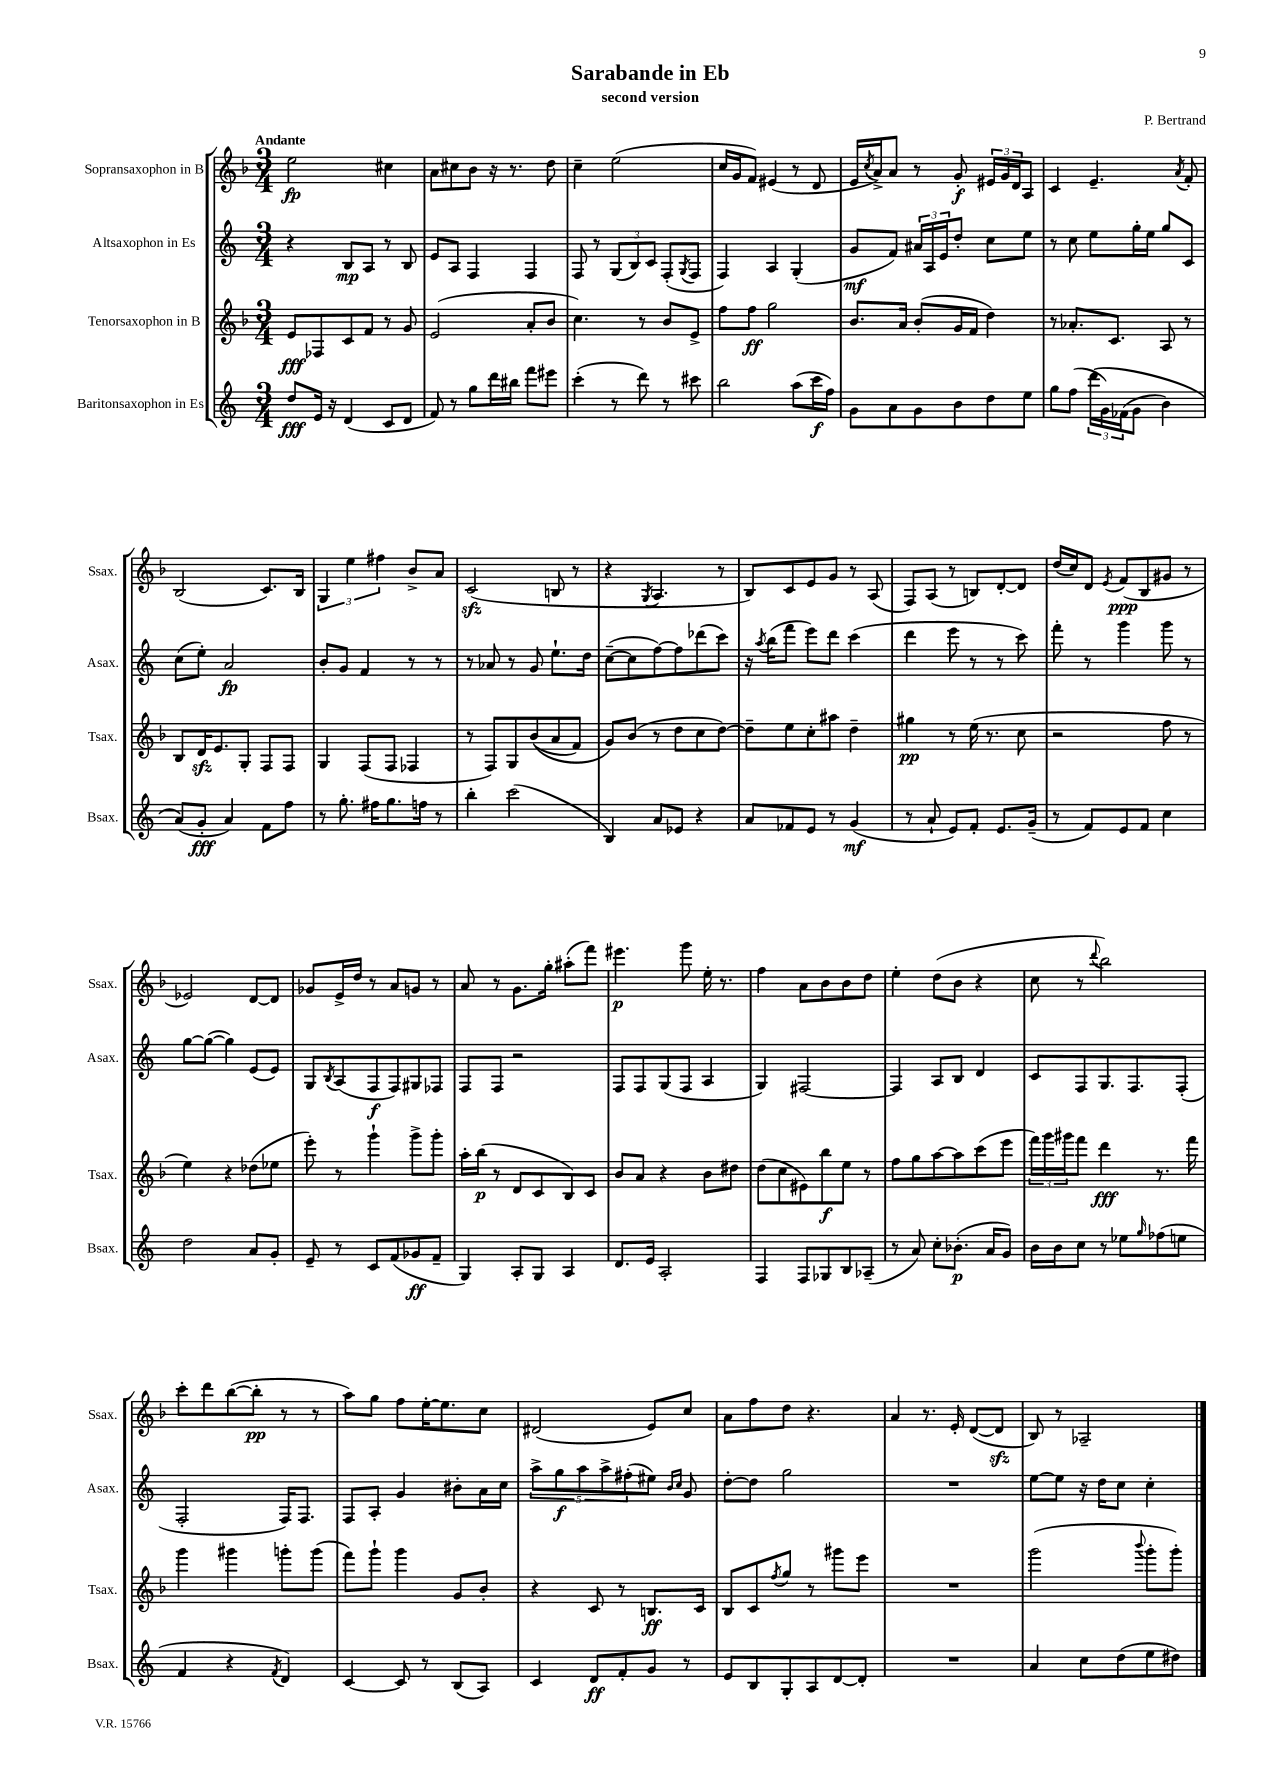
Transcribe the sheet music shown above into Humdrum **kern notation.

**kern	**kern	**kern	**kern
*staff4	*staff3	*staff2	*staff1
*clefG2	*clefG2	*clefG2	*clefG2
*k[]	*k[b-]	*k[]	*k[b-]
*M3/4	*M3/4	*M3/4	*M3/4
8dd	8e	4r	2ee
16e	8F-	.	.
16r	.	.	.
(4d	8c	8B	.
.	8f	8A	.
8c	8r	8r	4cc#
8d	8g	8B	.
=	=	=	=
8f)	(2e	8e	8a
8r	.	8A	8cc#
8gg	.	4F	8b-
16ddd	.	.	16r
16bb#	.	.	8.r
8fff	8a'	4F	.
8eee#	8b-	.	8dd
=	=	=	=
(4ccc'	4.cc)	8F	4cc~
.	.	8r	.
8r	.	(12G	(2ee
.	.	12B)	.
8ddd)	8r	.	.
.	.	12c	.
8r	8b-	(8F'	.
.	.	8qG	.
8ccc#	8e^	8F	.
=	=	=	=
2bb	8ff	4F)	16cc
.	.	.	16g
.	8ff	.	8f)
.	2gg	4A	(4e#
(8aa	.	(4G'	8r
16ccc	.	.	8d
16ff)	.	.	.
=	=	=	=
8g	8.b-	8g	16e
.	.	.	8qcc
.	.	.	16a^)
8a	.	8f)	8a
.	16a	.	.
8g	(8b-'	24a#	8r
.	.	24A	.
.	.	24e	.
8b	16g	8dd'	8g'
.	16f	.	.
8dd	4dd)	8cc	24e#
.	.	.	24g
.	.	.	24d
8ee	.	8ee	8A
=	=	=	=
8gg	8r	8r	4c
(8ff	8.a-'	8cc	.
&(24ddd	.	8ee	4.e~
24g)	.	.	.
.	8.c	.	.
(24f-	.	.	.
8g	.	16gg'	.
.	.	16ee	.
4b)	8A	8gg	.
.	.	.	8qa
.	8r	8c	8f'
=	=	=	=
(8a&)	8B-	(8cc	(2B-
8g'	16d	8ee')	.
.	8.e	.	.
4a)	.	2a	.
.	8G'	.	.
8f	8F	.	8.c)
8ff	8F	.	.
.	.	.	16B-
=	=	=	=
8r	4G	8b'	6G
8.gg'	.	8g	.
.	.	.	6ee
.	(8F	4f	.
16ff#	.	.	.
.	.	.	6ff#
8.gg	8F	.	.
.	4F-	8r	8b-^
16ff	.	.	.
8r	.	8r	8a
=	=	=	=
4bb'	8r	8r	(2c
.	8F)	8a-	.
(2ccc	8G	8r	.
.	&((8b-	8g	.
.	8a	8.ee`	8B
.	8f)	.	8r
.	.	16dd	.
=	=	=	=
4B)	8g&)	([8cc~	4r
.	(8b-	8cc]	.
.	.	.	8qG
8a	8r	[8ff)	4.A
8e-	8dd	8ff]	.
4r	8cc	(8ddd-	.
.	[8dd)	8ccc)	8r
=	=	=	=
8a	8dd~]	16r	8B-)
.	.	8qaa	.
.	.	(16bb	.
8f-	8ee	8fff	8c
8e	8cc'	8eee)	8e
8r	8aa#	8ddd	8g
(4g	4dd~	(4ccc	8r
.	.	.	(8A
=	=	=	=
8r	4gg#	4ddd	8F)
8a`	.	.	(8A
8e)	8r	8eee	8r
8f'	(16ee	8r	8B)
.	8.r	.	.
8.e	.	8r	[8d'
.	8cc	8ccc)	8d]
(16g~	.	.	.
=	=	=	=
8r	2r	8fff'	(16dd
.	.	.	16cc)
8f)	.	8r	8d
.	.	.	8qe
8e	.	4ggg	(8f
8f	.	.	8B-
4cc	8ff	8ggg	8g#
.	8r	8r	8r
=	=	=	=
2dd	4ee)	[8gg	2e-)
.	.	(8gg_	.
.	4r	4gg])	.
8a	(8dd-	(8e	[8d
8g'	8ee-	8e)	8d]
=	=	=	=
8e~	8eee')	8G	8g-
.	.	8qB	.
8r	8r	(8A	16e^
.	.	.	16dd
8c	4ggg`	8F	8r
(8f	.	8F)	8a
8g-	8ggg^	8G#	8g
8f~	8ggg'	8F-	8r
=	=	=	=
4G)	16aa'	8F	8a
.	(16bb-	.	.
.	8r	8F	8r
8A'	8d	2r	8.g
8G	8c	.	.
.	.	.	16gg'
4A	8B-)	.	(8aa#'
.	8c	.	8fff)
=	=	=	=
8.d	8b-	8F	4.eee#
.	8a	8F	.
16e	.	.	.
2A'	4r	(8G	.
.	.	8F	8ggg
.	8b-	4A	16ee'
.	.	.	8.r
.	8dd#	.	.
=	=	=	=
4F	(8dd	4G)	4ff
.	8cc	.	.
8F	8e#)	[2F#	8a
8G-	8bb-	.	8b-
8B	8ee	.	8b-
(8A-~	8r	.	8dd
=	=	=	=
8r	8ff	4F#]	4ee'
8a)	8gg	.	.
8cc'	[8aa	8A	(8dd
(8.b-'	8aa]	8B	8b-
.	(8ccc	4d	4r
16a	.	.	.
8g)	8eee	.	.
=	=	=	=
16b	24fff)	8c	8cc
.	24ggg	.	.
16b	.	.	.
.	24ggg#	.	.
8cc	8fff	8F	8r
.	.	.	8qqddd
8r	4ddd	8.G	2bb-)
8ee-	.	.	.
.	.	8.F	.
16qqgg	.	.	.
(8ff-	8.r	.	.
8ee	.	(8F'	.
.	16fff	.	.
=	=	=	=
4f	4ggg	2F'	8ccc'
.	.	.	8ddd
4r	4ggg#	.	([8bb-
.	.	.	8bb-']
8qf	.	.	.
4d)	8ggg'	16F)	8r
.	.	8.F	.
.	(8ggg	.	8r
=	=	=	=
[4c	8fff)	8F	8aa)
.	8ggg`	8A'	8gg
8c]	4ggg	4g	8ff
8r	.	.	[16ee'
.	.	.	8.ee]
(8B	8g	8b#'	.
8A)	8b-'	16a	8cc
.	.	16cc	.
=	=	=	=
4c	4r	10aa^	(2d#
.	.	10gg	.
.	.	10aa	.
8d	8c	.	.
.	.	10aa^	.
8f'	8r	.	.
.	.	(10ff#'	.
8g	8.B	8ee#)	8e)
.	.	16qqb	.
.	.	16qqcc	.
8r	.	8g	8cc
.	16c	.	.
=	=	=	=
8e	8B-	[8dd'	8a
8B	8c	8dd]	8ff
.	8qff	.	.
8G'	8gg	2gg	8dd
8A	8r	.	4.r
[8d	8ggg#	.	.
8d']	8eee	.	.
=	=	=	=
2.r	2.r	2.r	4a
.	.	.	8.r
.	.	.	16e'
.	.	.	([8d
.	.	.	8d]
=	=	=	=
4a	(2ggg	[8ee	8B-)
.	.	8ee]	8r
8cc	.	16r	2A-~
.	.	16dd	.
(8dd	.	8cc	.
.	8qqbbb-	.	.
8ee	8ggg'	4cc'	.
8dd#)	8ggg')	.	.
==	==	==	==
*-	*-	*-	*-
